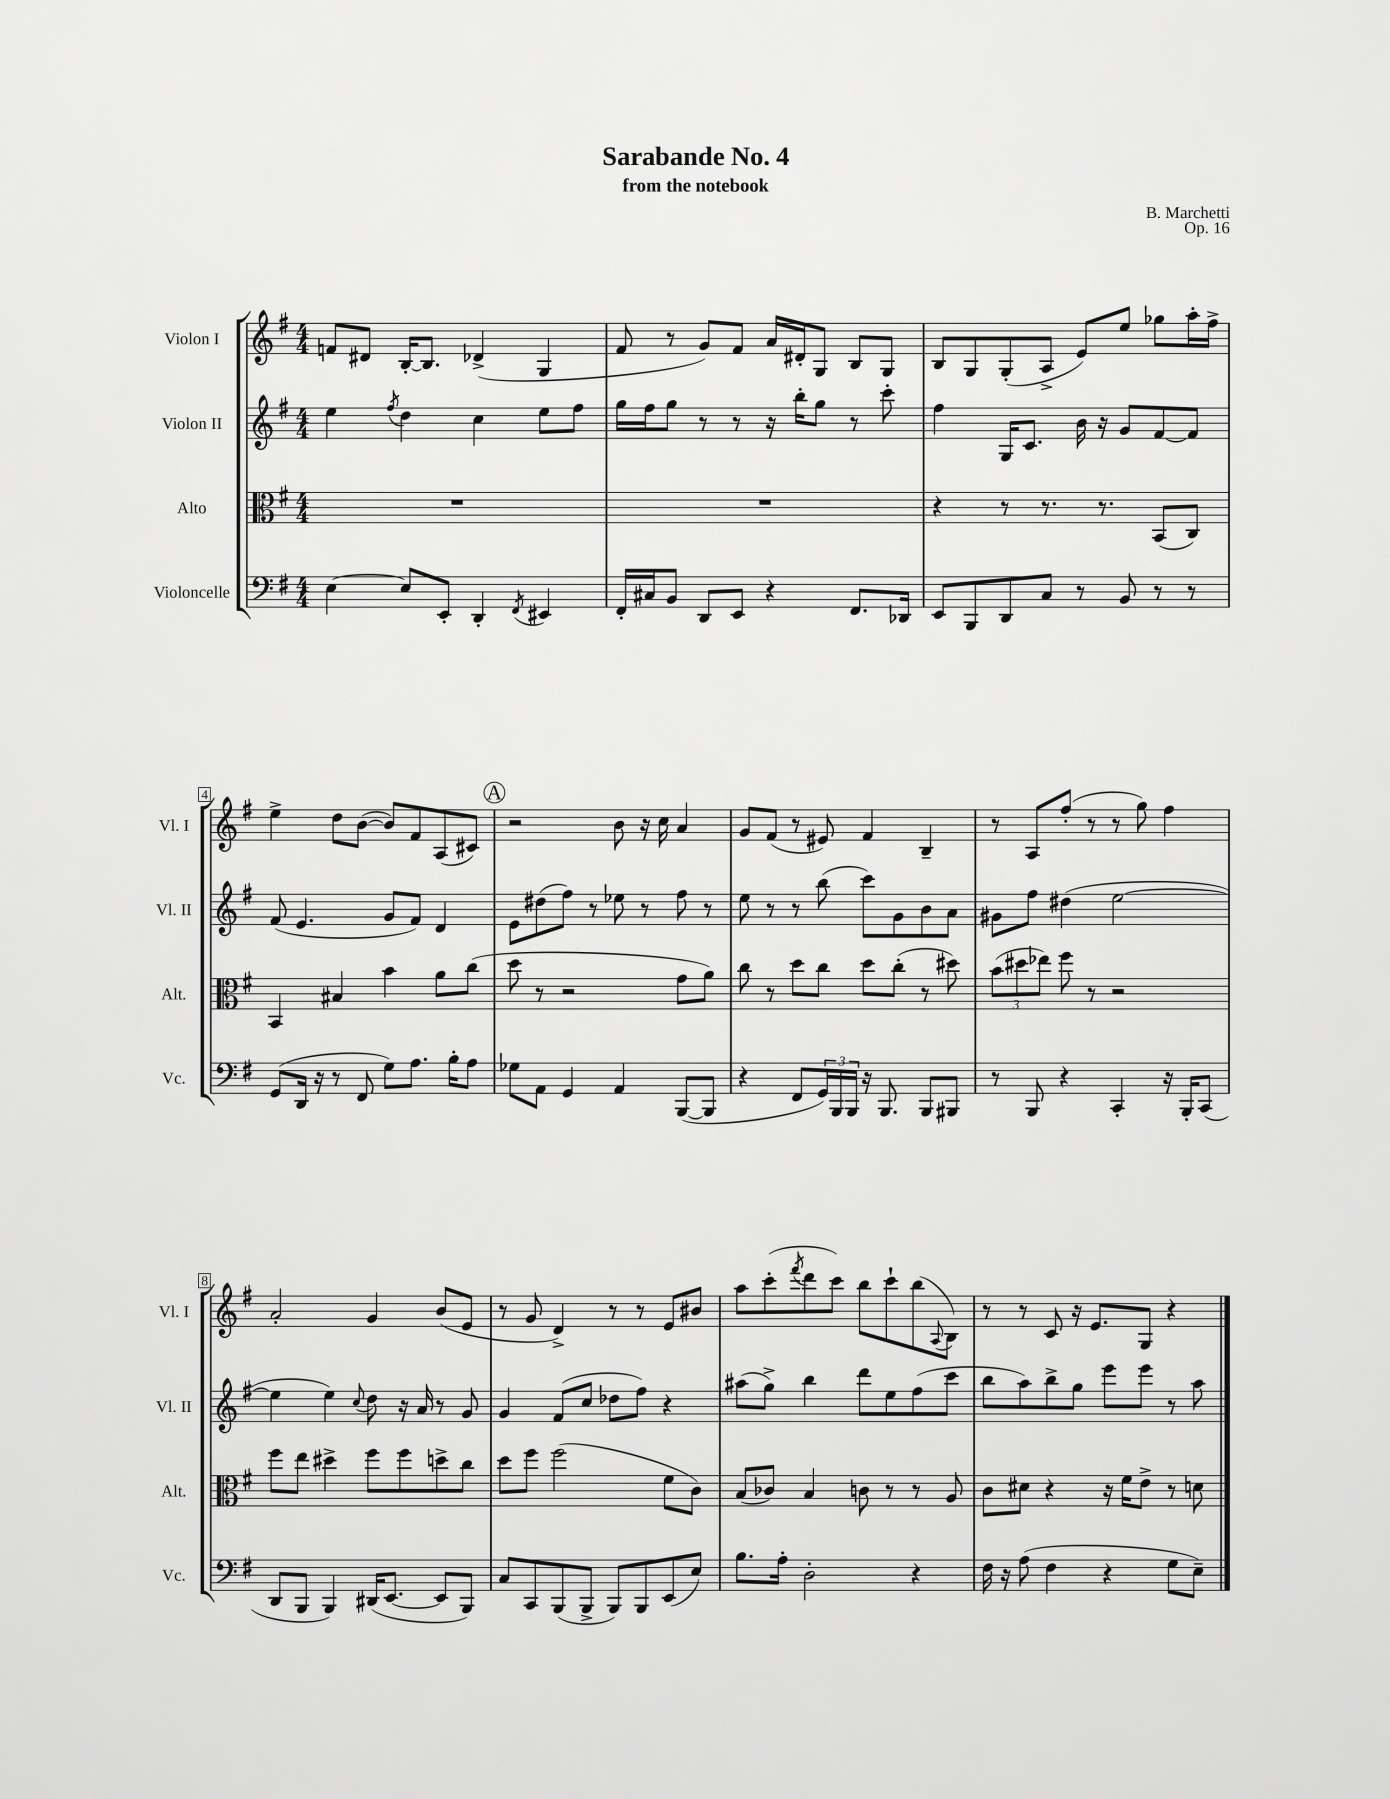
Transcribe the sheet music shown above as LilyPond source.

\header { title = "Sarabande No. 4" composer = "B. Marchetti" subtitle = "from the notebook" opus = "Op. 16" }
<<
\new StaffGroup <<
\new Staff = "s0" \with { instrumentName = "Violon I" shortInstrumentName = "Vl. I" } {
    \clef treble \key g \major \numericTimeSignature \time 4/4
    f'8 dis'8 b16~-. b8. des'4->( g4 |
    fis'8 r8 g'8) fis'8 a'16 dis'16-. g8 b8 g8 |
    b8 g8 g8-.( a8-> e'8) e''8 ges''8 a''16-. fis''16-> |
    e''4-> d''8 b'8~( b'8) fis'8 a8( cis'8) |
    \mark \markup { \circle "A" } r2 b'8 r16 c''16 a'4 |
    g'8 fis'8( r8 eis'8) fis'4 b4-- |
    r8 a8 fis''8-.( r8 r8 g''8) fis''4 |
    a'2-. g'4 b'8( e'8 |
    r8 g'8 d'4->) r8 r8 e'8 bis'8 |
    a''8 c'''8-.( \acciaccatura { fis'''8 } d'''8 c'''8) b''8 c'''8-! b''8( \appoggiatura { a8 } b8) |
    r8 r8 c'8 r16 e'8. g8 r4 \bar "|." |
}
\new Staff = "s1" \with { instrumentName = "Violon II" shortInstrumentName = "Vl. II" } {
    \clef treble \key g \major \numericTimeSignature \time 4/4
    e''4 \acciaccatura { fis''8 } d''4 c''4 e''8 fis''8 |
    g''16 fis''16 g''8 r8 r8 r16 b''16-. g''8 r8 c'''8-. |
    fis''4 g16 c'8. b'16 r16 g'8 fis'8~ fis'8 |
    fis'8( e'4. g'8 fis'8) d'4 |
    \mark \markup { \circle "A" } e'8 dis''8( fis''8) r8 ees''8 r8 fis''8 r8 |
    e''8 r8 r8 b''8( c'''8) g'8 b'8 a'8 |
    gis'8 fis''8 dis''4( e''2~ |
    e''4 e''4) \appoggiatura { c''8 } d''8 r16 a'16 r8 g'8 |
    g'4 fis'8( c''8 des''8 fis''8) r4 |
    ais''8( g''8->) b''4 d'''8 e''8 fis''8( c'''8 |
    b''8 a''8) b''8-> g''8 e'''8 e'''8 r8 a''8 \bar "|." |
}
\new Staff = "s2" \with { instrumentName = "Alto" shortInstrumentName = "Alt." } {
    \clef alto \key g \major \numericTimeSignature \time 4/4
    R1 |
    R1 |
    r4 r8 r8. r8. b,8( c8) |
    b,4 bis4 b'4 a'8 c''8( |
    \mark \markup { \circle "A" } d''8 r8 r2 g'8 a'8) |
    c''8 r8 d''8 c''8 d''8 c''8-.( r8 dis''8) |
    \tuplet 3/2 { b'8( dis''8 ees''8) } fis''8 r8 r2 |
    fis''8 e''8 dis''4-> fis''8 fis''8 d''8-> c''8 |
    d''8 fis''8 fis''2( fis'8 c'8) |
    b8( ces'8) b4 c'8 r8 r8 a8 |
    c'8 dis'8 r4 r16 fis'16 e'8-> r8 d'8 \bar "|." |
}
\new Staff = "s3" \with { instrumentName = "Violoncelle" shortInstrumentName = "Vc." } {
    \clef bass \key g \major \numericTimeSignature \time 4/4
    e4~ e8 e,8-. d,4-. \acciaccatura { fis,8 } eis,4 |
    fis,16-. cis16 b,8 d,8 e,8 r4 fis,8. des,16 |
    e,8 b,,8 d,8 c8 r8 b,8 r8 r8 |
    g,8( d,16 r16 r8 fis,8 g8) a8. b16-. a8 |
    \mark \markup { \circle "A" } ges8 a,8 g,4 a,4 b,,8~( b,,8 |
    r4 fis,8 \tuplet 3/2 { g,16) b,,16 b,,16 } r16 b,,8. b,,8 bis,,8 |
    r8 b,,8 r4 c,4-. r16 b,,16-. c,8( |
    d,8 b,,8 b,,4) dis,16( e,8.~ e,8 b,,8) |
    c8 c,8 b,,8( b,,8-> b,,8) b,,8 e,8( e8) |
    b8. a16-. d2-. r4 |
    fis16 r16 a8( fis4 r4 g8 e8--) \bar "|." |
}
>>
>>
\layout { \context { \Score \override BarNumber.stencil = #(make-stencil-boxer 0.1 0.3 ly:text-interface::print) } }
